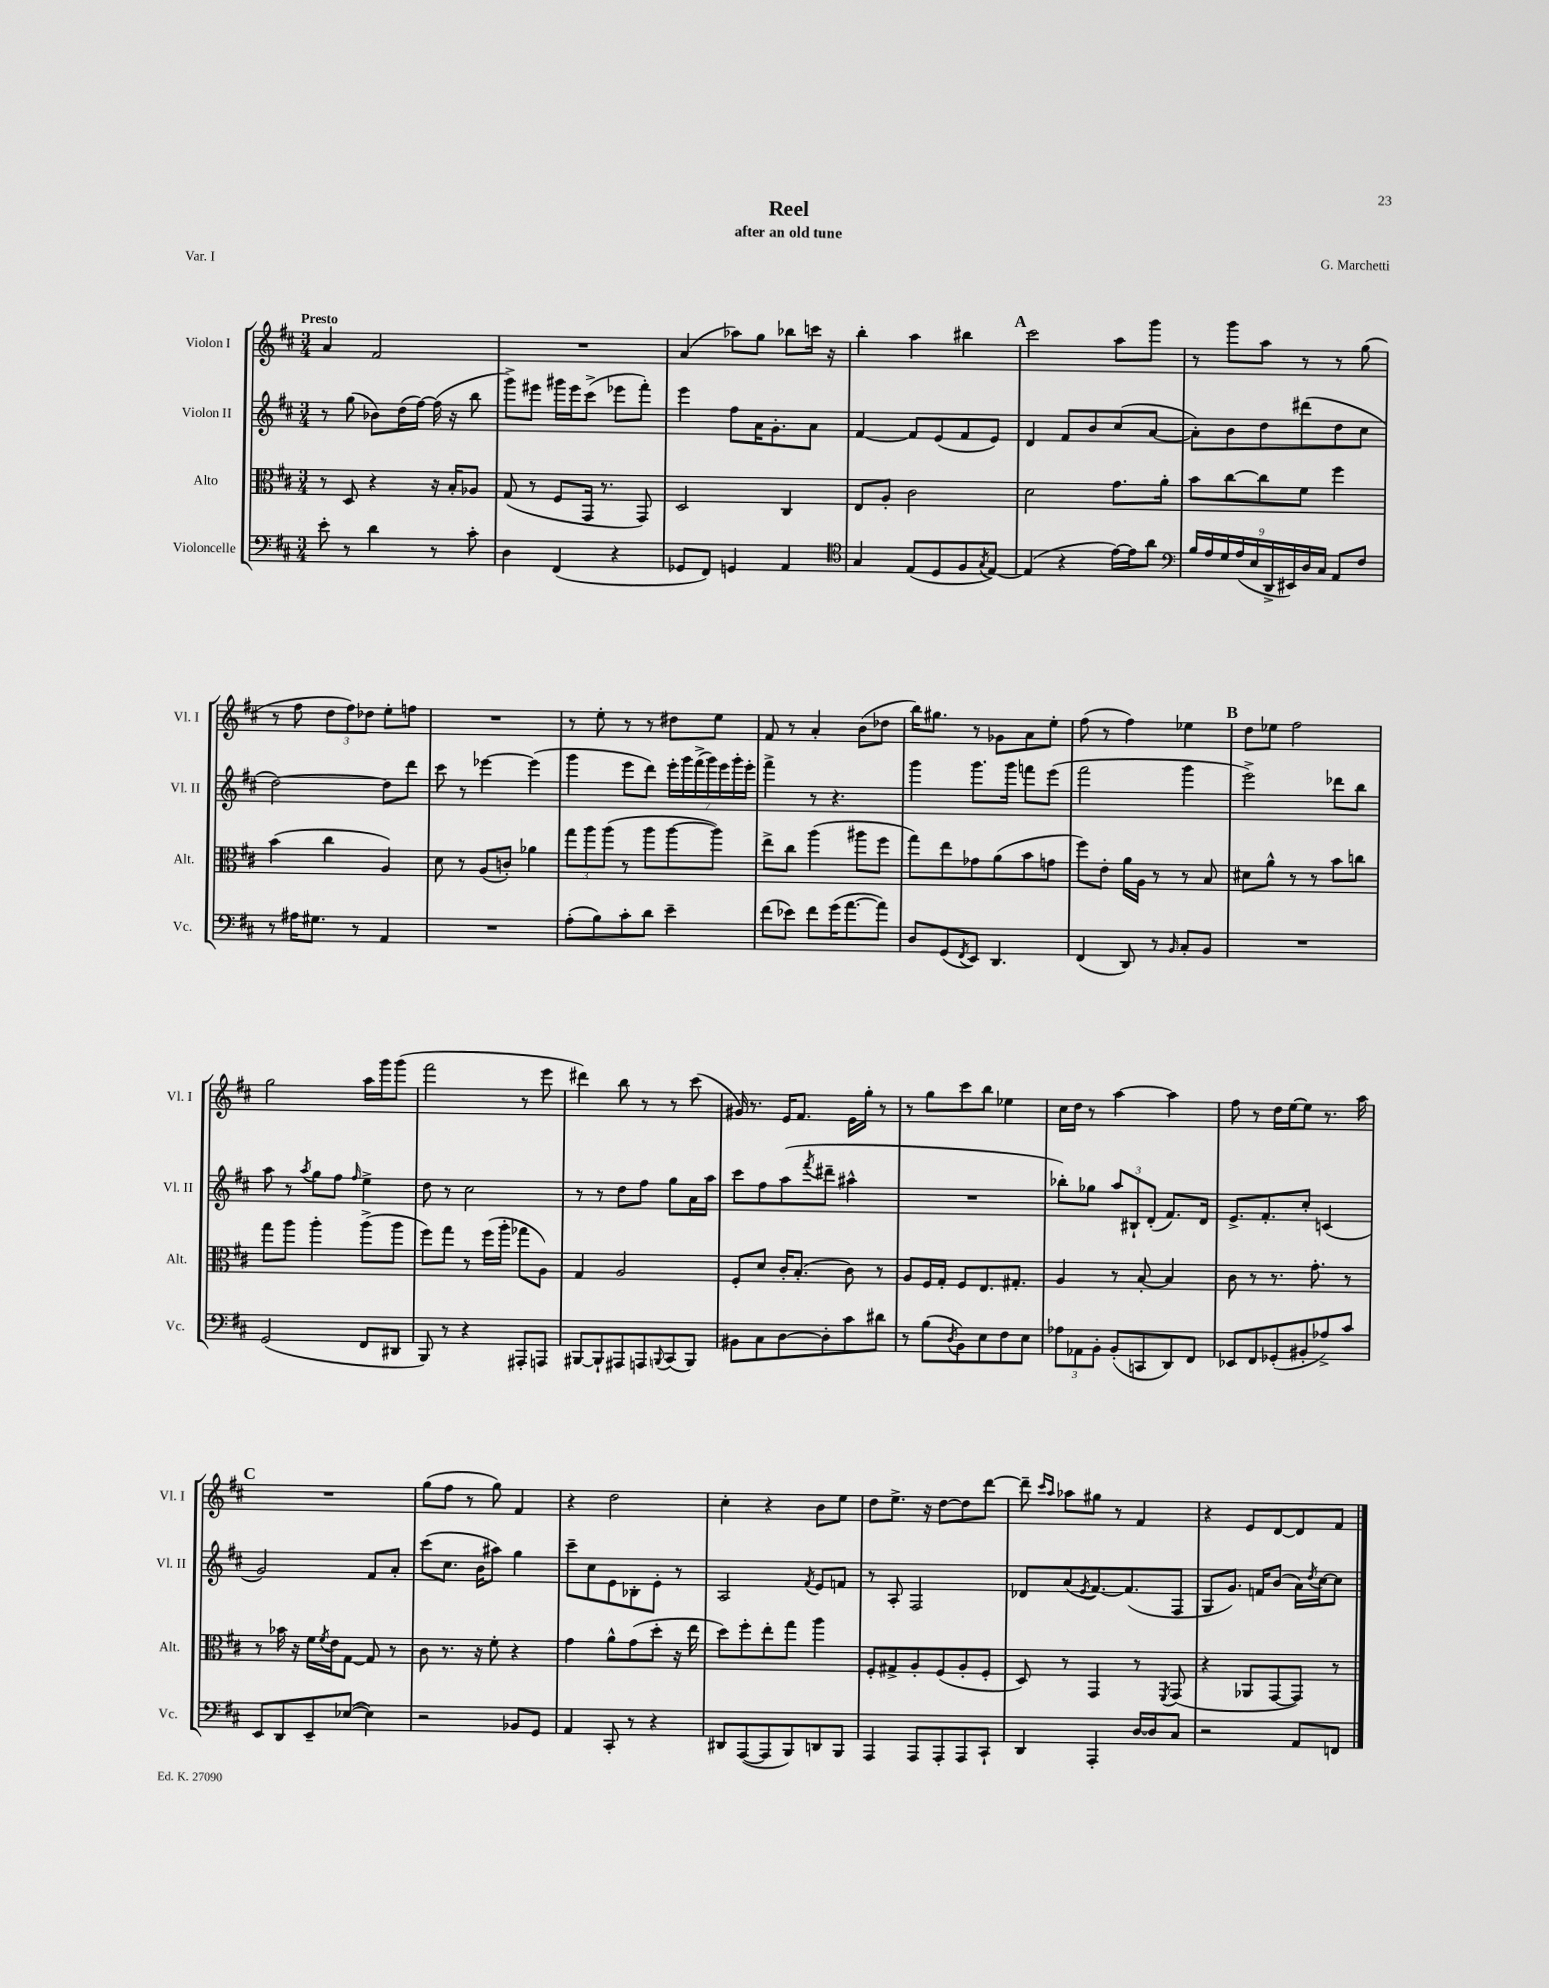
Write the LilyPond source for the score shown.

\header { title = "Reel" composer = "G. Marchetti" subtitle = "after an old tune" piece = "Var. I" }
<<
\new StaffGroup <<
\new Staff = "s0" \with { instrumentName = "Violon I" shortInstrumentName = "Vl. I" } {
    \clef treble \key d \major \numericTimeSignature \time 3/4 \tempo "Presto"
    a'4 fis'2 |
    R2. |
    a'4( aes''8) g''8 bes''8 c'''16 r16 |
    b''4-. a''4 bis''4 |
    \mark \markup { \bold "A" } cis'''2 a''8 g'''8 |
    r8 g'''8 a''8 r8 r8 g''8( |
    r8 fis''8 \tuplet 3/2 { d''8 fis''8) des''8 } e''8-. f''8 |
    R2. |
    r8 e''8-. r8 r8 dis''8 e''8 |
    fis'8 r8 a'4-. b'8( des''8 |
    b''16) gis''8. r8 ges'8 a'8 e''8-. |
    fis''8( r8 fis''4) ees''4 |
    \mark \markup { \bold "B" } d''8 ees''8 fis''2 |
    g''2 a''16 g'''16 g'''8( |
    fis'''2 r8 e'''8 |
    dis'''4) b''8 r8 r8 cis'''8( |
    gis'16) r8. e'16 fis'8. e'16 g''16-. r8 |
    r8 g''8 cis'''8 b''8 ees''4 |
    cis''16 d''16 r8 a''4~ a''4 |
    fis''8 r8 d''16 e''16~ e''8 r8. a''16 |
    \mark \markup { \bold "C" } R2. |
    g''8( fis''8 r8 g''8) fis'4 |
    r4 d''2 |
    cis''4-. r4 b'8 e''8 |
    d''8 e''8.-> r16 d''8~ d''8 d'''8~ |
    d'''8-- \grace { cis'''16 a''16 } aes''8 gis''8 r8 fis'4 |
    r4 e'8 d'8~ d'8 fis'8 \bar "|." |
}
\new Staff = "s1" \with { instrumentName = "Violon II" shortInstrumentName = "Vl. II" } {
    \clef treble \key d \major \numericTimeSignature \time 3/4
    r8 g''8( bes'8) d''16( fis''16~) fis''16( r16 b''8 |
    g'''8->) eis'''8 gis'''16 eis'''16 cis'''8->( ees'''8 fis'''8-.) |
    e'''4 fis''8 a'16 g'8.-. a'8 |
    fis'4~ fis'8 e'8( fis'8 e'8) |
    \mark \markup { \bold "A" } d'4 fis'8 b'8 cis''8( a'8~ |
    a'8-.) b'8 d''8 dis'''8( d''8 cis''8 |
    d''2~) d''8 d'''8 |
    cis'''8 r8 ees'''4~ ees'''4( |
    g'''4 e'''8 d'''8) \tuplet 7/4 { e'''16-. g'''16 fis'''16->( g'''16) e'''16 g'''16-. e'''16-. } |
    fis'''4-> r8 r4. |
    g'''4 g'''8. g'''16 f'''8 e'''8( |
    fis'''2 g'''4 |
    \mark \markup { \bold "B" } e'''2->) des'''8 b''8 |
    a''8 r8 \acciaccatura { a''8 } g''8 fis''8 \grace { fis''16 } e''4-> |
    d''8 r8 cis''2 |
    r8 r8 d''8 fis''8 g''8 a'16 a''16 |
    cis'''8 fis''8 a''8( \acciaccatura { fis'''8 } dis'''8-- ais''4-^ |
    R2. |
    bes''8-.) ges''8 \tuplet 3/2 { a''8 bis8-! d'8-.( } fis'8.) d'16 |
    e'8.-> fis'8.-. cis''8-. c'4( |
    \mark \markup { \bold "C" } g'2) fis'8 a'8-. |
    cis'''8( cis''8. b'16 ais''8) g''4 |
    cis'''8-- cis''8 e'8 bes8-. e'8-. r8 |
    a2 \acciaccatura { fis'8 } e'8 f'8 |
    r8 a8-. fis2 |
    des'8 a'8( \acciaccatura { e'8 } fis'8.~) fis'8.( fis8 |
    g8 g'8.) f'16 b'8( a'16) \acciaccatura { d''8 } cis''16~ cis''8 \bar "|." |
}
\new Staff = "s2" \with { instrumentName = "Alto" shortInstrumentName = "Alt." } {
    \clef alto \key d \major \numericTimeSignature \time 3/4
    r8 d8 r4 r16 b16-. aes8 |
    g8( r8 fis8 g,16 r8. g,8) |
    d2 cis4 |
    e8 a8-. cis'2 |
    \mark \markup { \bold "A" } d'2 g'8. a'16-. |
    b'8 cis''8~ cis''8 fis'8 fis''4 |
    b'4( cis''4 a4) |
    d'8 r8 a8( c'8-.) aes'4 |
    \tuplet 3/2 { g''8 a''8 a''8( } r8 a''8 a''8~ a''8) |
    e''8-> cis''8 a''4( ais''8 fis''8 |
    g''8) e''8 ges'8 a'8( b'8 g'8 |
    fis''8) e'8-. a'16 a16 r8 r8 b8 |
    \mark \markup { \bold "B" } dis'8 a'8-^ r8 r8 b'8 c''8 |
    g''8 a''8 a''4-. a''8->( a''8 |
    fis''8) g''8 r8 fis''16( a''16-. ges''8 a8) |
    g4 a2 |
    fis8-. d'8 cis'16-. b8.-.( cis'8) r8 |
    a8 fis16 g16-. fis8 e8. gis8.-. |
    a4 r8 b8~-. b4 |
    cis'8 r8 r8. g'8.-. r8 |
    \mark \markup { \bold "C" } r8 bes'16 r16 fis'16 \acciaccatura { fis'8 } e'16 g8~ g8 r8 |
    cis'8 r8. r16 fis'8-. r4 |
    g'4 a'8-^ g'8( d''8-. r16 e''16 |
    d''8) fis''8-. e''8-. g''8 a''4 |
    fis8-. gis8-> a8-. fis8( a8-. fis8-. |
    d8) r8 g,4 r8 \acciaccatura { fis,8 } g,8( |
    r4 aes,8 g,8~ g,8) r8 \bar "|." |
}
\new Staff = "s3" \with { instrumentName = "Violoncelle" shortInstrumentName = "Vc." } {
    \clef bass \key d \major \numericTimeSignature \time 3/4
    e'8-. r8 d'4 r8 cis'8-. |
    d4 fis,4( r4 |
    ges,8 fis,8) g,4 a,4 |
    \clef tenor g4 e8( d8 fis8 \acciaccatura { g8 } e8~) |
    \mark \markup { \bold "A" } e4( r4 e'16~) e'16 a'8 |
    \clef bass \tuplet 9/8 { b16 a16 g16 a16( e16 d,16-> eis,16) d16 cis16 } a,8 fis8 |
    r8 ais16 gis8. r8 a,4 |
    R2. |
    a8-.( b8) cis'8-. d'8 e'4-- |
    fis'8( ees'8) fis'8 g'16( a'8.~ a'8) |
    d8 g,8( \acciaccatura { fis,8 } e,8) d,4. |
    fis,4( d,8) r8 \grace { b,16 } cis8-. b,8 |
    \mark \markup { \bold "B" } R2. |
    g,2( fis,8 dis,8 |
    b,,8) r8 r4 ais,,8-. a,,8 |
    bis,,8~ bis,,8-! ais,,8 a,,8 \appoggiatura { b,,8 } cis,8( b,,8) |
    bis,8 cis8 d8~ d8-. cis'8 dis'8 |
    r8 b8( \acciaccatura { d8 } b,8) e8 fis8 e8 |
    \tuplet 3/2 { aes8 aes,8 b,8-. } b,8-.( c,8 d,8) fis,8 |
    ees,8 fis,8 ges,8-.( bis,8-. aes8->) cis'8 |
    \mark \markup { \bold "C" } e,8 d,8 e,8-- ees8~( ees4) |
    r2 bes,8 g,8 |
    a,4 cis,8-. r8 r4 |
    dis,8 a,,8~( a,,8 b,,8) d,8 b,,8 |
    a,,4 a,,8 a,,8-. a,,8 cis,8-! |
    d,4 a,,4-. d16~ d16 cis8 |
    r2 a,8 f,8 \bar "|." |
}
>>
>>
\layout { \context { \Score \remove "Bar_number_engraver" } }
